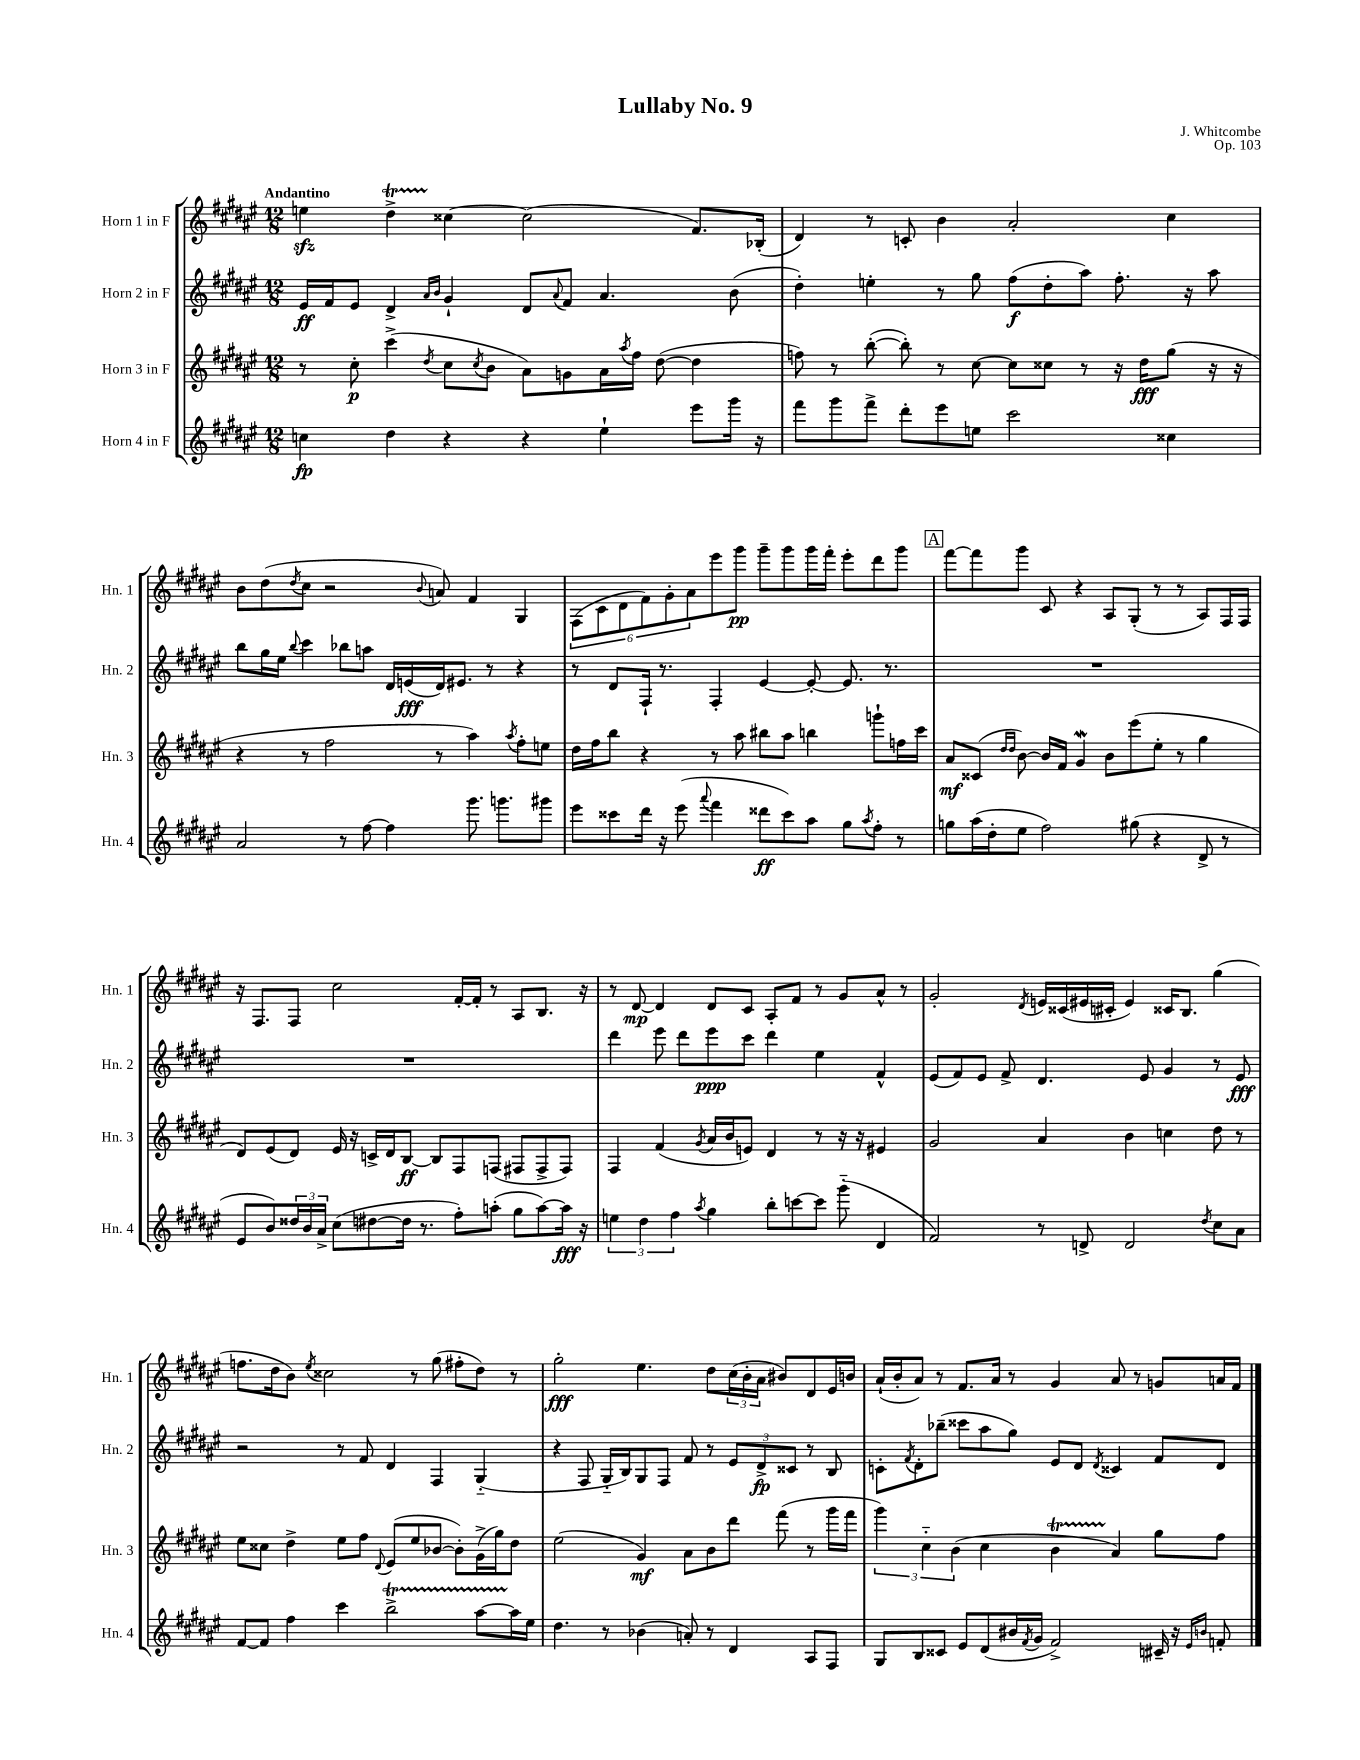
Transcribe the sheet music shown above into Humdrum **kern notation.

**kern	**kern	**kern	**kern
*staff4	*staff3	*staff2	*staff1
*clefG2	*clefG2	*clefG2	*clefG2
*k[f#c#g#d#a#e#]	*k[f#c#g#d#a#e#]	*k[f#c#g#d#a#e#]	*k[f#c#g#d#a#e#]
*M12/8	*M12/8	*M12/8	*M12/8
4cc	8r	16e#	4ee
.	.	16f#	.
.	8cc#'	8e#	.
4dd#	(4ccc#^	4d#^	4dd#^
.	.	16qqa#	.
.	8qdd#	16qqb	.
4r	8cc#	4g#`	[4cc##
.	8qcc#	.	.
.	8b	.	.
4r	8a#)	8d#	(2cc##]
.	.	8qqa#	.
.	8g	8f#	.
4ee#`	16a#	4.a#	.
.	8qaa#	.	.
.	16ff#	.	.
.	([8dd#	.	.
8eee#	4dd#]	.	8.f#)
16ggg#	.	(8b	.
16r	.	.	(16B-'
=	=	=	=
8fff#	8ff)	4dd#')	4d#)
8ggg#	8r	.	.
8fff#^	([8bb'	4ee'	8r
8ddd#'	8bb'])	.	8c'
8eee#	8r	8r	4b
8ee	[8cc#	8gg#	.
2ccc#	8cc#]	(8ff#	2a#'
.	8cc##	8dd#'	.
.	8r	8aa#)	.
.	16r	8.ff#'	.
.	16dd#	.	.
4cc##	(8gg#	.	4cc#
.	.	16r	.
.	16r	8aa#	.
.	16r	.	.
=	=	=	=
2a#	4r	8bb	8b
.	.	16gg#	(8dd#
.	.	16ee#	.
.	.	8qqbb	8qdd#
.	8r	4ccc#	8cc#
.	2ff#	.	2r
8r	.	8bb-	.
[8ff#	.	8aa	.
4ff#]	.	16d#	.
.	.	(16e	.
.	.	.	8qqb
.	8r	16d#)	8a)
.	.	8.e#	.
8.ggg#	4aa#)	.	4f#
.	.	8r	.
8.ggg	.	.	.
.	8qaa#	.	.
.	8ff#'	4r	4G#
8ggg#	8ee	.	.
=	=	=	=
8eee#	16dd#	8r	(12F#
.	16ff#	.	.
.	.	.	12c#
8ccc##	8bb	8d#	.
.	.	.	12d#
16ddd#	4r	16F#`	12f#)
16r	.	8.r	.
.	.	.	12g#'
(8eee#	.	.	.
.	.	.	12a#
8qqaaa#	.	.	.
4fff#	8r	4F#'	8eee#
.	8aa#	.	8ggg#
8ddd##	8bb#	[4e#	8ggg#~
8ccc##)	8aa#	.	8ggg#
8aa#	4bb	8e#'_	16ggg#
.	.	.	16fff#'
8gg#	.	8.e#]	8eee#'
8qaa#	.	.	.
8ff#'	8ggg`	.	8ddd#
.	.	8.r	.
8r	16ff	.	8ggg#
.	16ccc#	.	.
=	=	=	=
8gg	8a#	1.r	[8fff#
(16aa#	(8c##	.	8fff#]
16dd#'	.	.	.
.	16qqdd#	.	.
.	16qqdd#	.	.
8ee#	[8b)	.	8ggg#
2ff#)	16b]	.	8c#
.	16f#	.	.
.	4g#	.	4r
.	8b	.	8A#
(8gg#	(8eee#	.	(8G#'
4r	8ee#'	.	8r
.	8r	.	8r
8d#^	4gg#	.	8A#)
8r	.	.	16F#
.	.	.	16F#
=	=	=	=
8e#	8d#)	1.r	16r
.	.	.	8.F#
8b)	(8e#	.	.
24dd##	8d#)	.	8F#
24b	.	.	.
24a#^	.	.	.
(8cc#	16e#	.	2cc#
.	16r	.	.
[8dd#	16c^	.	.
.	16d#	.	.
16dd#]	[8B	.	.
8.r	.	.	.
.	8B]	.	.
8ff#')	8F#	.	[16f#'
.	.	.	16f#']
(8aa'	(8F	.	8r
8gg#	8F#	.	8A#
[8aa)	8F#^	.	8.B
16aa]	8F#)	.	.
16r	.	.	16r
=	=	=	=
6ee	4F#	4ddd#	8r
.	.	.	[8d#
6dd#	.	.	.
.	(4f#	8eee#	4d#]
6ff#	.	.	.
.	.	8ddd#	.
8qaa#	8qg#	.	.
4gg#	16a#	8eee#	8d#
.	16b	.	.
.	8e)	8ccc#	8c#
8bb'	4d#	4ddd#	8A#'
[8ccc	.	.	8f#
8ccc]	8r	4ee#	8r
(8ggg#'~	16r	.	8g#
.	16r	.	.
4d#	4e#	4f#^^	8a#^^
.	.	.	8r
=	=	=	=
2f#)	2g#	(8e#	2g#'
.	.	8f#)	.
.	.	8e#	.
.	.	8f#^	.
.	.	.	8qd#
8r	4a#	4.d#	16e
.	.	.	(16c##
8d^	.	.	16e#
.	.	.	16c#'
2d	4b	.	4e#)
.	.	8e#	.
.	4cc	4g#	16c##
.	.	.	8.B
8qdd#	.	.	.
8cc#	8dd#	8r	(4gg#
8a#	8r	8e#	.
=	=	=	=
[8f#	8ee#	2r	8.ff
8f#]	8cc##	.	.
.	.	.	16dd#
4ff#	4dd#^	.	8b)
.	.	.	8qee#
.	.	.	2cc##
4ccc#	8ee#	8r	.
.	8ff#	8f#	.
.	8qqd#	.	.
2bb^	(8e#	4d#	.
.	8ee#	.	8r
.	[8b-	4F#	(8gg#
.	8b-'])	.	8ff#'
[8aa#	(16g#^	(4G#'~	8dd#)
.	16gg#)	.	.
16aa#]	8dd#	.	8r
16ee#	.	.	.
=	=	=	=
4.dd#	(2ee#	4r	2gg#'
.	.	8F#	.
8r	.	16G#'~	.
.	.	16B)	.
(4b-	4g#)	8G#	4.ee#
.	.	8F#	.
8a')	8a#	8f#	.
8r	8b	8r	8dd#
4d#	8ddd#	12e#	(24cc#
.	.	.	24b'
.	.	12d#^	24a#
.	(8fff#	.	8b#)
.	.	12c##	.
8A#	8r	8r	8d#
8F#	16ggg#	8B	16e#
.	16fff#	.	16b
=	=	=	=
8G#	6ggg#)	8c'	(16a#`
.	.	.	16b'
.	.	8qf#	.
8B	.	8d#'	8a#)
.	6cc#'~	.	.
8c##	.	(8bb-~	8r
.	(6b	.	.
8e#	.	8ccc##	8.f#
(8d#	4cc#	8aa#	.
.	.	.	16a#
16b#	.	8gg#)	8r
8qf#	.	.	.
16g#	.	.	.
2f#^)	4b	8e#	4g#
.	.	8d#	.
.	.	8qd#	.
.	4a#)	4c##	8a#
.	.	.	8r
16c#~	8gg#	8f#	8g
16r	.	.	.
16qqe#	.	.	.
16qqb	.	.	.
8f'	8ff#	8d#	16a
.	.	.	16f#
==	==	==	==
*-	*-	*-	*-
